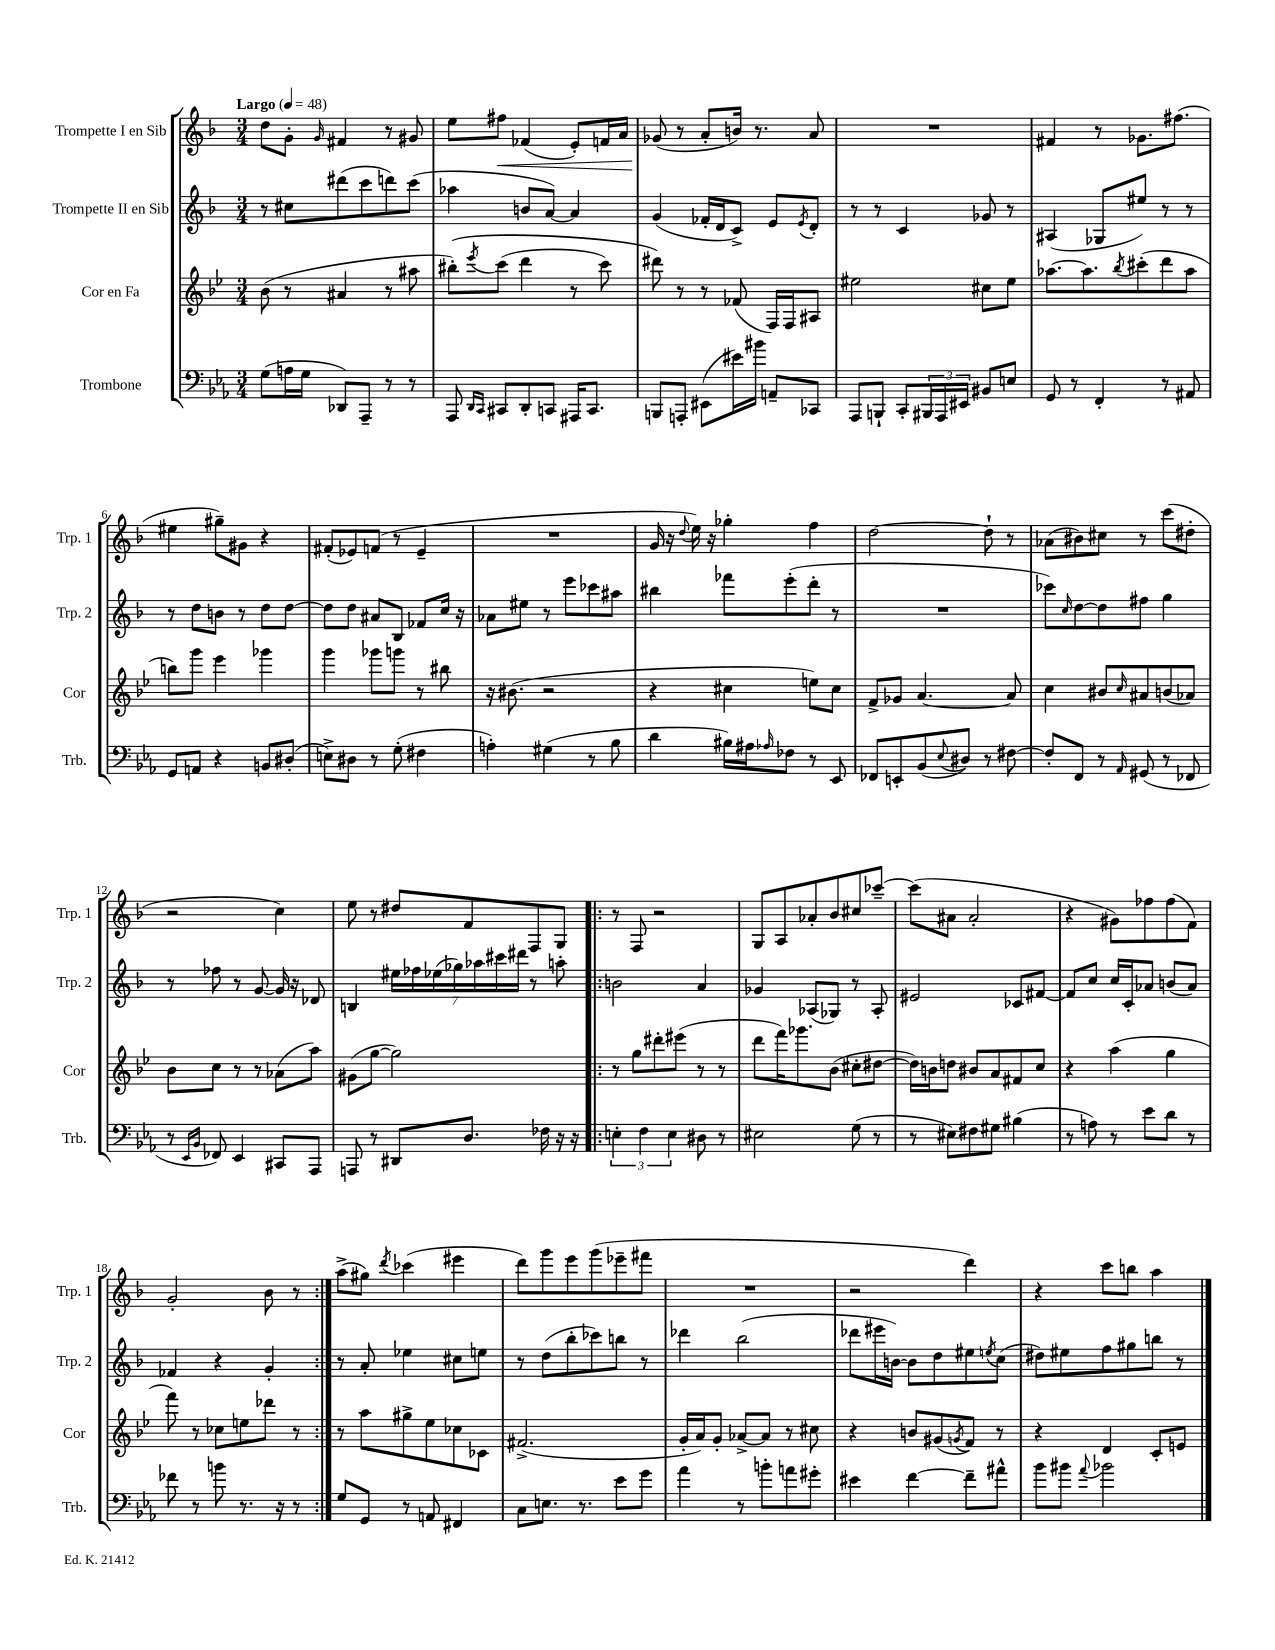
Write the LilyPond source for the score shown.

<<
\new StaffGroup <<
\new Staff = "s0" \with { instrumentName = "Trompette I en Sib" shortInstrumentName = "Trp. 1" } {
    \clef treble \key f \major \numericTimeSignature \time 3/4 \tempo "Largo" 4 = 48
    d''8 g'8-. \grace { g'16 } fis'4 r8 gis'8 |
    e''8 fis''8\< fes'4( e'8-.) f'16 a'16 |
    ges'8\!( r8 a'8-. b'16) r8. a'8 |
    R2. |
    fis'4 r8 ges'8. fis''8.( |
    eis''4 gis''8--) gis'8 r4 |
    fis'8-.( ees'8) f'8( r8 ees'4-- |
    R2. |
    g'16 r16 \appoggiatura { d''8 } e''16) r16 ges''4-. f''4 |
    d''2~ d''8-! r8 |
    aes'8( bis'8) cis''8 r8 c'''8( dis''8-. |
    r2 c''4) |
    e''8 r8 dis''8 f'8 f8 g8 |
    \repeat volta 2 { r8 f8 r2 |
    g8 a8 aes'8-. bes'8 cis''8 ces'''8~-- |
    ces'''8( ais'8 ais'2-. |
    r4 gis'8) fes''8 fes''8( f'8) |
    g'2-. bes'8 r8 | }
    a''8->( gis''8) \acciaccatura { d'''8 } ces'''4( eis'''4 |
    d'''8) g'''8 e'''8 g'''8( ees'''8-- fis'''8 |
    R2. |
    r2 d'''4) |
    r4 c'''8 b''8 a''4 \bar "|." |
}
\new Staff = "s1" \with { instrumentName = "Trompette II en Sib" shortInstrumentName = "Trp. 2" } {
    \clef treble \key f \major \numericTimeSignature \time 3/4
    r8 cis''8 dis'''8( c'''8 d'''8) c'''8( |
    aes''4 b'8 a'8~) a'4 |
    g'4( fes'16-. d'16 c'8->) e'8 \acciaccatura { e'8 } d'8-. |
    r8 r8 c'4 ges'8 r8 |
    ais4( ges8 eis''8) r8 r8 |
    r8 d''8 b'8 r8 d''8 d''8~ |
    d''8 d''8 ais'8 bes8 fes'8 c''16 r16 |
    aes'8 eis''8 r8 e'''8 ces'''8 ais''8 |
    bis''4 fes'''8 e'''8-.( d'''8-. r8 |
    R2. |
    ces'''8) \grace { c''16 } d''8~ d''8 fis''8 g''4 |
    r8 fes''8 r8 g'8~ g'16 r16 des'8 |
    b4 \tuplet 7/4 { eis''16 fes''16 ees''16( ges''16) aes''16 cis'''16 dis'''16 } r8 a''8-. |
    \repeat volta 2 { b'2 a'4 |
    ges'4 aes8( ges8) r8 aes8-. |
    eis'2 ces'8 fis'8~ |
    fis'8 c''8 c''16 c'16-. aes'8 b'8( aes'8) |
    fes'4 r4 g'4-. | }
    r8 a'8-. ees''4 cis''8 e''8 |
    r8 d''8( bes''8-. ces'''8) b''8 r8 |
    des'''4 bes''2( |
    des'''8 eis'''16 b'16~) b'8 d''8 eis''8 \acciaccatura { e''8 } c''8( |
    dis''8) eis''8 f''8 gis''8 b''8 r8 \bar "|." |
}
\new Staff = "s2" \with { instrumentName = "Cor en Fa" shortInstrumentName = "Cor" } {
    \clef treble \key bes \major \numericTimeSignature \time 3/4
    bes'8( r8 ais'4 r8 ais''8 |
    bis''8-.)\( \acciaccatura { ees'''8 } c'''8( d'''4 r8 c'''8) |
    dis'''8\) r8 r8 fes'8( f16) f16 ais8 |
    eis''2 cis''8 eis''8 |
    aes''8.~ aes''8. \acciaccatura { bes''8 } cis'''8-.( d'''8 aes''8 |
    b''8) g'''8 ees'''4 ges'''4 |
    g'''4 ges'''8 g'''8 r8 bis''8 |
    r16 bis'8.( r2 |
    r4 cis''4 e''8) cis''8 |
    f'8-> ges'8 a'4.~ a'8 |
    c''4 bis'8 \grace { c''16 } ais'8 b'8( aes'8) |
    bes'8 c''8 r8 r8 aes'8( a''8) |
    gis'8( g''8~ g''2) |
    \repeat volta 2 { r8 g''8 dis'''8-. eis'''8( r8 r8 |
    d'''8 f'''16) ges'''8. bes'8( cis''8-. dis''8~ |
    dis''16) b'16 d''8 bis'8 a'8 fis'8 c''8 |
    r4 a''4( g''4 |
    f'''8) r8 ces''8 e''8 des'''8 r8 | }
    r8 a''8 gis''8-> ees''8 ces''8 ces'8 |
    fis'2.->( |
    g'16-. a'16) g'8-. aes'8~-> aes'8 r8 cis''8 |
    r4 b'8 gis'8( \acciaccatura { g'8 } f'8) r8 |
    r4 d'4 c'8-. e'8 \bar "|." |
}
\new Staff = "s3" \with { instrumentName = "Trombone" shortInstrumentName = "Trb." } {
    \clef bass \key ees \major \numericTimeSignature \time 3/4
    g8( a16 g16 des,8) aes,,8-- r8 r8 |
    aes,,8 \grace { d,16 c,16 } cis,8 d,8-. c,8 ais,,16 c,8. |
    b,,8 a,,8-. eis,8( eis'16) bis'16 a,8-- ces,8 |
    aes,,8 b,,8-! c,8-. \tuplet 3/2 { bis,,16 aes,,16 eis,16 } bis,8 e8 |
    g,8 r8 f,4-. r8 ais,8 |
    g,8 a,8 r4 b,8 dis8-.( |
    e8->) dis8 r8 g8-.( fis4 |
    a4-.) gis4( r8 bes8 |
    d'4 bis16) ais16 \grace { aes16 } fes8 r8 ees,8 |
    fes,8 e,8-. bes,8( \appoggiatura { ees8 } dis8) r8 fis8~ |
    fis8-. f,8 r8 \grace { aes,16 } gis,8( r8 fes,8 |
    r8 \grace { ees,16 bes,16 } fes,8) ees,4 cis,8 aes,,8 |
    a,,8 r8 dis,8 d8. fes16 r16 r16 |
    \repeat volta 2 { \tuplet 3/2 { e4-. f4 e4 } dis8 r8 |
    eis2 g8( r8 |
    r8 eis8) fis8 gis8 bis4( |
    r8 a8) r8 ees'8 d'8 r8 |
    fes'8 r8 b'8 r8. r16 r8 | }
    g8 g,8 r8 a,8 fis,4 |
    c8 e8. r8. ees'8 g'8 |
    aes'4 r8 b'8-. a'8 gis'8-. |
    eis'4 f'4~ f'8-- ais'8-^ |
    bes'8 bis'8 \appoggiatura { aes'8 } bes'2 \bar "|." |
}
>>
>>
